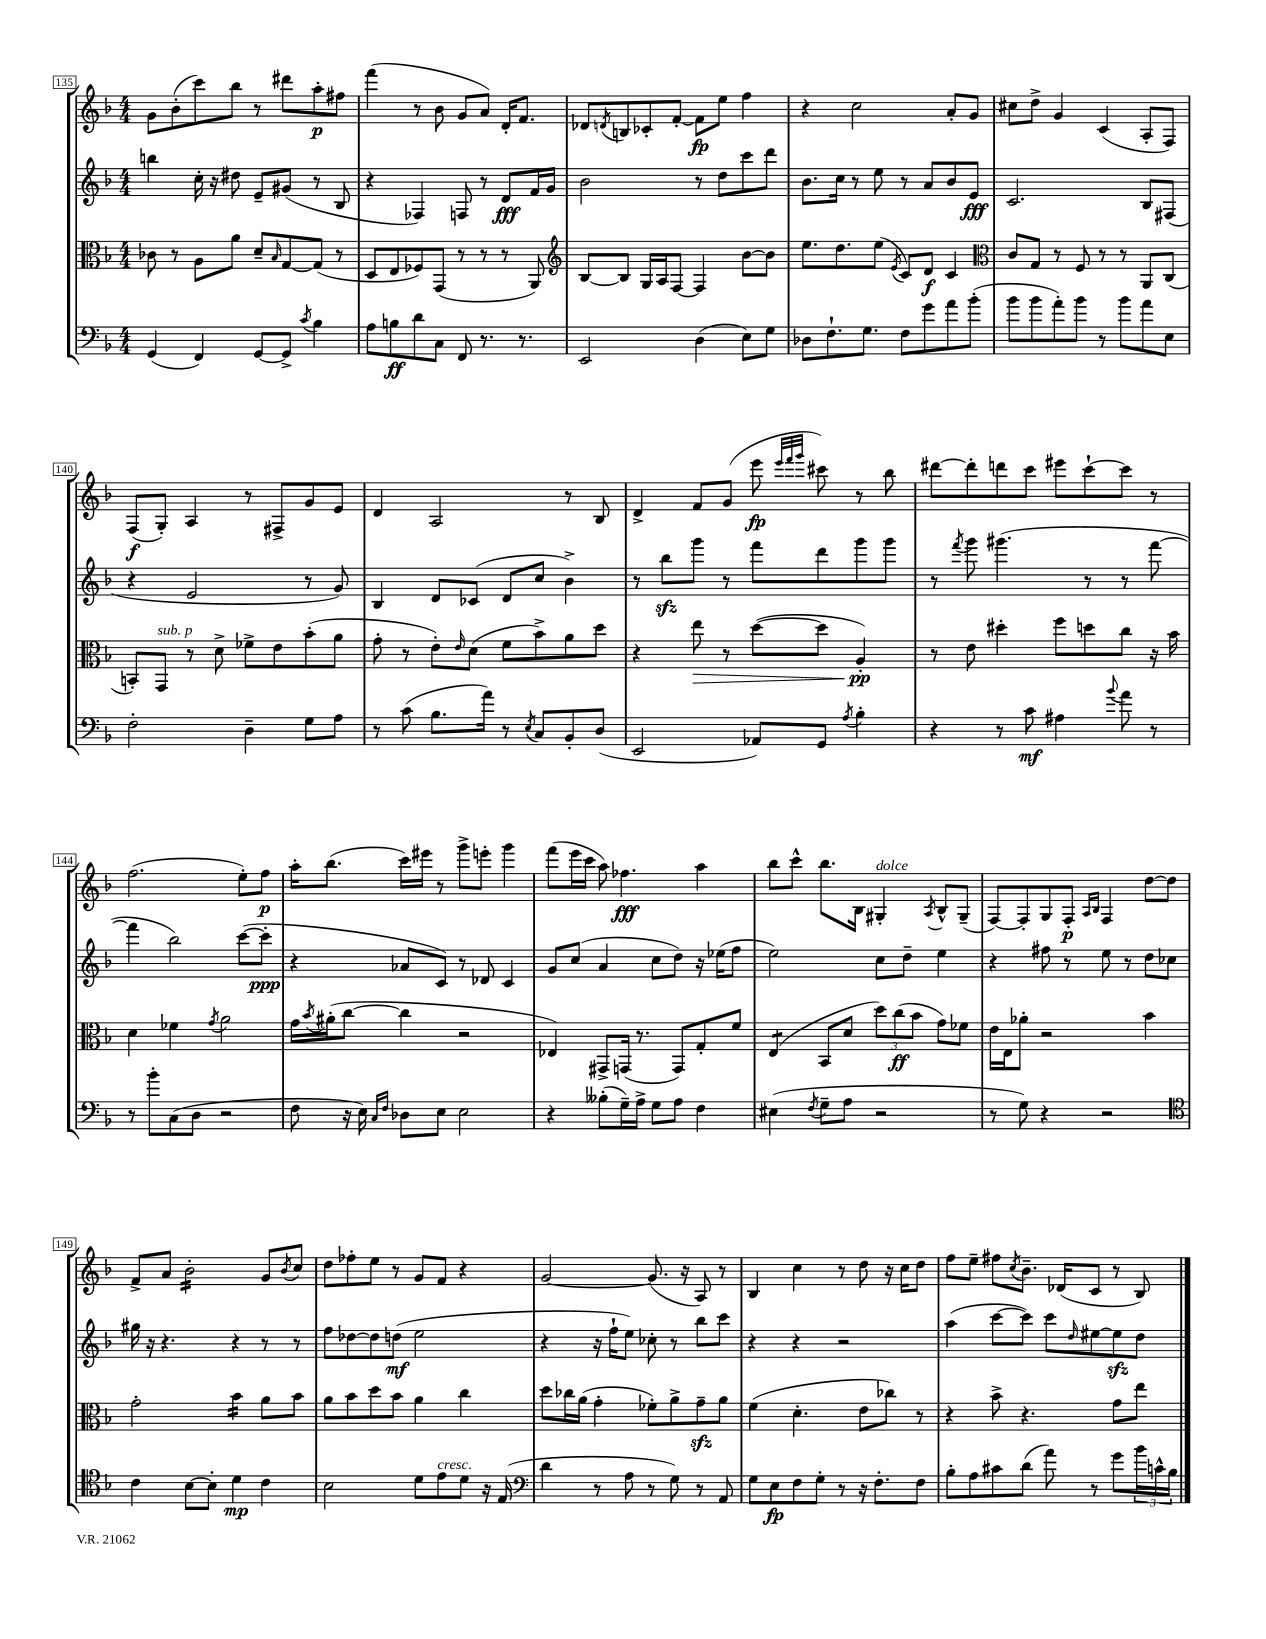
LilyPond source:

<<
\new StaffGroup <<
\new Staff = "s0" {
    \clef treble \key f \major \numericTimeSignature \time 4/4
    g'8 bes'8-.( c'''8) bes''8 r8 dis'''8 a''8-.\p fis''8 |
    f'''4( r8 bes'8 g'8 a'8) d'16-. f'8. |
    des'8 \acciaccatura { d'8 } b8 ces'8-. f'8~-. f'8\fp e''8 f''4 |
    r4 c''2 a'8-. g'8 |
    cis''8 d''8-> g'4 c'4( a8-. f8) |
    f8\f( g8-.) a4 r8 fis8-> g'8 e'8 |
    d'4 a2 r8 bes8 |
    d'4-> f'8 g'8( e'''8\fp \grace { e'''32 f'''32 g'''32 } cis'''8) r8 bes''8 |
    dis'''8~ dis'''8-. d'''8 c'''8 eis'''8 c'''8~-! c'''8 r8 |
    f''2.( e''8-.) f''8\p |
    a''16-. bes''8.( c'''16) eis'''16 r8 g'''8-> e'''8-. g'''4 |
    f'''8( e'''16 c'''16 a''8) fes''4.\fff a''4 |
    bes''8 c'''8-^ bes''8. bes16 gis4-.^\markup { \italic "dolce" } \acciaccatura { a8 } bes8-^ gis8--( |
    f8~) f8-. g8 f8-.\p \grace { a16 bes16 } f4 d''8~ d''8 |
    f'8-> a'8 bes'2:16-. g'8 \acciaccatura { bes'8 } c''8 |
    d''8 fes''8-. e''8 r8 g'8 f'8 r4 |
    g'2~ g'8.( r16 a8) r8 |
    bes4 c''4 r8 d''8 r16 c''16 d''8 |
    f''8 e''8-- fis''8 \acciaccatura { c''8 } bes'8.-- des'16( c'8 r8 bes8) \bar "|." |
}
\new Staff = "s1" {
    \clef treble \key f \major \numericTimeSignature \time 4/4
    b''4 c''16-. r16 dis''8 e'8-- gis'8( r8 bes8 |
    r4 fes4) f8 r8 d'8\fff f'16 g'16 |
    bes'2 r8 d''8 c'''8 d'''8 |
    bes'8. c''16 r8 e''8 r8 a'8 bes'8 e'8\fff |
    c'2. bes8 fis8( |
    r4 e'2 r8 g'8) |
    bes4 d'8 ces'8( d'8 c''8 bes'4->) |
    r8 bes''8\sfz g'''8 r8 f'''8 d'''8 g'''8 g'''8 |
    r8 \acciaccatura { f'''8 } g'''8 gis'''4.( r8 r8 f'''8~ |
    f'''4 bes''2) c'''8~( c'''8-.\ppp |
    r4 aes'8 c'8) r8 des'8 c'4 |
    g'8 c''8( a'4 c''8 d''8) r16 ees''16( f''8 |
    e''2) c''8 d''8-- e''4 |
    r4 fis''8 r8 e''8 r8 d''8 ces''8 |
    gis''16 r16 r4. r4 r8 r8 |
    f''8 des''8~ des''8 d''8\mf( e''2 |
    r4 r16 f''16-! e''8) ces''8-. r8 bes''8 c'''8 |
    r4 r4 r2 |
    a''4( c'''8~ c'''8) c'''8 \grace { d''16 } eis''8~ eis''8\sfz d''8 \bar "|." |
}
\new Staff = "s2" {
    \clef alto \key f \major \numericTimeSignature \time 4/4
    ces'8 r8 a8 a'8 d'8-- \grace { bes16 } g8~ g8( r8 |
    d8 e8 fes8) g,8( r8 r8 r8 a,8) |
    \clef treble bes8~ bes8 g16 a16 f8~ f4 bes'8~ bes'8 |
    e''8. d''8. e''8( \acciaccatura { e'8 } c'8) d'8\f c'4 |
    \clef alto c'8 g8 r8 f8 r8 r8 a,8 c8( |
    b,8-.) g,8^\markup { \italic "sub. p" } r8 d'8-> fes'8-> e'8 bes'8-.( a'8 |
    g'8-. r8 e'8-.) \grace { e'16 } d'8( f'8 bes'8->) a'8 d''8 |
    r4 e''8\> r8 d''8~( d''8 a4-.\pp\!) |
    r8 e'8 dis''4-. f''8 d''8 c''8 r16 bes'16 |
    d'4 fes'4 \acciaccatura { g'8 } a'2 |
    g'16 \acciaccatura { bes'8 } ais'16-.( c''8~ c''4 r2 |
    ees4) gis,8-> g,16( r8. g,8) g8-. f'8 |
    e4:8( bes,8 d'8 \tuplet 3/2 { d''8) c''8\ff( bes'8 } g'8) fes'8 |
    e'16 e16 aes'8-. r2 bes'4 |
    g'2-. bes'4:16 a'8 bes'8 |
    a'8 bes'8 d''8 bes'8 a'4 c''4 |
    d''8 ces''16 a'16( g'4-. fes'8-.) a'8-> g'8--\sfz a'8 |
    f'4( d'4.-. e'8 ces''8) r8 |
    r4 bes'8-> r4. g'8 e''8 \bar "|." |
}
\new Staff = "s3" {
    \clef bass \key f \major \numericTimeSignature \time 4/4
    g,4( f,4) g,8~ g,8-> \acciaccatura { c'8 } bes4 |
    a8 b8\ff d'8 c8 f,8 r8. r8. |
    e,2 d4( e8) g8 |
    des8 f8.-! g8. f8 g'8 a'8 bes'8-.( |
    bes'8 bes'8 a'8-.) bes'8 r8 bes'8 a'8 e8 |
    f2-. d4-- g8 a8 |
    r8 c'8( bes8. a'16) r8 \acciaccatura { e8 } c8 bes,8-. d8( |
    e,2 aes,8) g,8 \acciaccatura { a8 } bes4-. |
    r4 r8 c'8\mf ais4 \appoggiatura { bes'8 } a'8 r8 |
    r8 bes'8-. c8( d8 r2 |
    f8 r16 e16) \grace { c16 f16 } des8 e8 e2 |
    r4 beses8-.( g16--) a16-> g8 a8 f4 |
    eis4( \acciaccatura { f8 } g8-- a8 r2 |
    r8 g8) r4 r2 |
    \clef tenor c'4 bes8~ bes8-. d'4\mp c'4 |
    bes2 d'8 e'8^\markup { \italic "cresc." } d'8 r16 e16( |
    \clef bass d'4 r8 a8 r8 g8) r8 a,8 |
    g8 e8\fp f8 g8-. r8 r16 f8.-. f8 |
    bes8-. a8 cis'8 d'8( a'8) r8 g'8 \tuplet 3/2 { bes'16 c'16-^ bes16 } \bar "|." |
}
>>
>>
\layout { \context { \Score currentBarNumber = #135 \override BarNumber.stencil = #(make-stencil-boxer 0.1 0.3 ly:text-interface::print) } }
